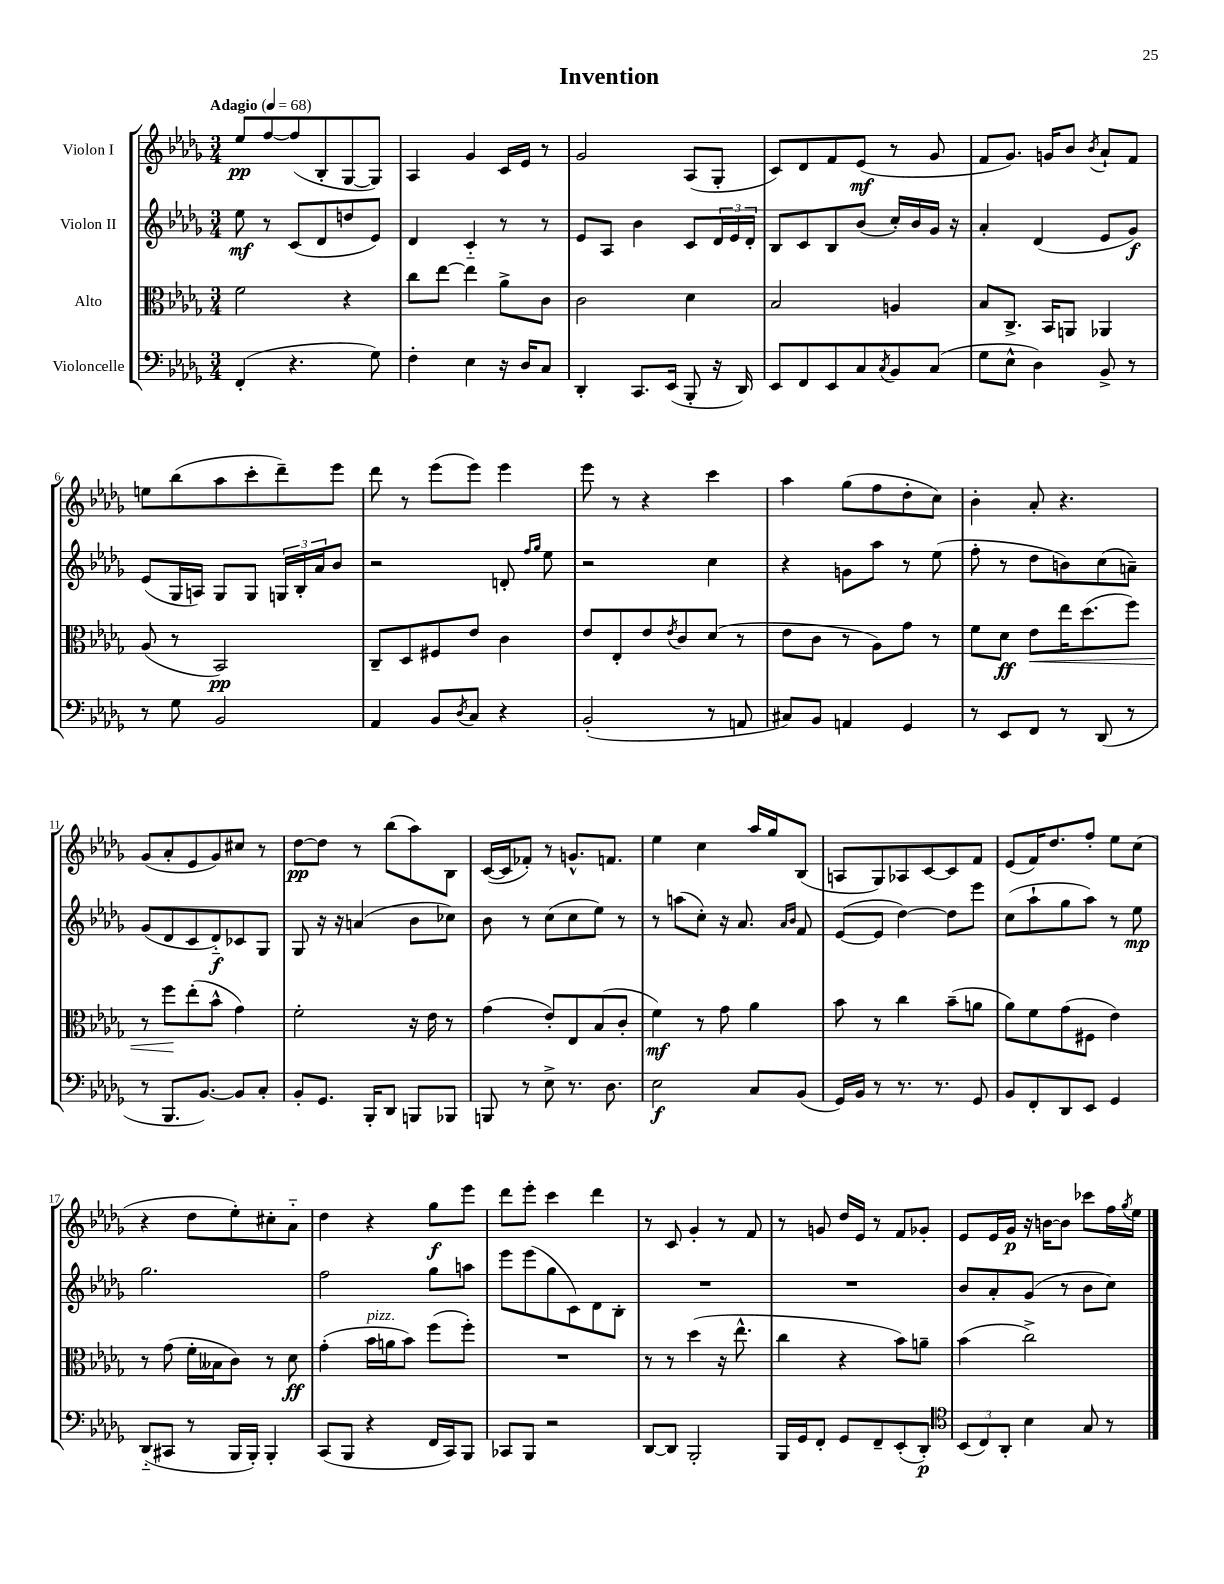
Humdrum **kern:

**kern	**dynam	**kern	**dynam	**kern	**dynam	**kern	**dynam
*part4	*part4	*part3	*part3	*part2	*part2	*part1	*part1
*staff4	*staff4	*staff3	*staff3	*staff2	*staff2	*staff1	*staff1
*I"Violoncelle	*	*I"Alto	*	*I"Violon II	*	*I"Violon I	*
*clefF4	*	*clefC3	*	*clefG2	*	*clefG2	*
*k[b-e-a-d-g-]	*	*k[b-e-a-d-g-]	*	*k[b-e-a-d-g-]	*	*k[b-e-a-d-g-]	*
*M3/4	*	*M3/4	*	*M3/4	*	*M3/4	*
*MM68	*	*MM68	*	*MM68	*	*MM68	*
=1	=1	=1	=1	=1	=1	=1	=1
!	!	!	!	!	!	!LO:TX:a:B:t=Adagio	!
(4FF'/	.	2f\	.	8ee-\	mf	8ee-/L	pp
.	.	.	.	8r	.	[8ff/	.
4.r	.	.	.	(8c/L	.	(8ff/]	.
.	.	.	.	8d-/	.	8B-'/	.
.	.	4r	.	8ddn/	.	[8G-/	.
8G-\)	.	.	.	8e-/J)	.	8G-/J])	.
=2	=2	=2	=2	=2	=2	=2	=2
4F'\	.	8cc\L	.	4d-/	.	4A-/	.
.	.	[8ee-\J	.	.	.	.	.
4E-\	.	4ee-\]	.	4c/	.	4g-/	.
16r	.	8a-^\L	.	8r	.	16c/LL	.
16D-/KL	.	.	.	.	.	16e-/JJ	.
8C/J	.	8c\J	.	8r	.	8r	.
=3	=3	=3	=3	=3	=3	=3	=3
4DD-'/	.	2c\	.	8e-/L	.	2g-/	.
.	.	.	.	8A-/J	.	.	.
8.CC/L	.	.	.	4b-\	.	.	.
(16EE-/Jk	.	.	.	.	.	.	.
8BBB-'/	.	4d-\	.	8c/L	.	(8A-/L	.
16r	.	.	.	24d-/L	.	8G-'/J	.
.	.	.	.	24e-/	.	.	.
16DD-/)	.	.	.	.	.	.	.
.	.	.	.	24d-'/JJ	.	.	.
=4	=4	=4	=4	=4	=4	=4	=4
8EE-/L	.	2B-/	.	8B-/L	.	8c/L)	.
8FF/	.	.	.	8c/	.	8d-/	.
8EE-/	.	.	.	8B-/	.	8f/	.
8C/	.	.	.	(8b-/J	.	(8e-/J	mf
8qC/	.	.	.	.	.	.	.
8BB-/	.	4An/	.	16cc'/LL)	.	8r	.
.	.	.	.	16b-/	.	.	.
(8C/J	.	.	.	16g-/JJ	.	8g-/	.
.	.	.	.	16r	.	.	.
=5	=5	=5	=5	=5	=5	=5	=5
8G-\L	.	8B-/L	.	4a-'/	.	8f/L	.
8E-^^\J	.	8.C^/J	.	.	.	8.g-/J)	.
4D-\)	.	.	.	(4d-/	.	.	.
.	.	16BB-/KL	.	.	.	16gn/KL	.
.	.	8AAn/J	.	.	.	8b-/J	.
.	.	.	.	.	.	8qb-/	.
8BB-^/	.	4AA-X/	.	8e-/L	.	8a-`/L	.
8r	.	.	.	8g-/J)	f	8f/J	.
!!LO:LB:g=z
=6	=6	=6	=6	=6	=6	=6	=6
8r	.	(8A-/	.	(8e-/L	.	8een\L	.
8G-\	.	8r	.	16G-/L	.	(8bb-\	.
.	.	.	.	16An/JJ)	.	.	.
2BB-/	.	2BB-/)	pp	8G-/L	.	8aa-\	.
.	.	.	.	8G-/J	.	8ccc'\	.
.	.	.	.	24Gn/LL	.	8ddd-~\)	.
.	.	.	.	24B-'/	.	.	.
.	.	.	.	24a-/J	.	.	.
.	.	.	.	8b-/J	.	8eee-\J	.
=7	=7	=7	=7	=7	=7	=7	=7
4AA-/	.	8C~/L	.	2r	.	8ddd-\	.
.	.	8D-/	.	.	.	8r	.
8BB-/L	.	8F#X/	.	.	.	(8eee-\L	.
8qD-/	.	.	.	.	.	.	.
8C/J	.	8e-/J	.	.	.	8eee-\J)	.
4r	.	4c\	.	8dn'/	.	4eee-\	.
.	.	.	.	16qqff/LL	.	.	.
.	.	.	.	16qqgg-/JJ	.	.	.
.	.	.	.	8ee-\	.	.	.
=8	=8	=8	=8	=8	=8	=8	=8
(2BB-'/	.	8e-/L	.	2r	.	8eee-\	.
.	.	8E-'/	.	.	.	8r	.
.	.	8e-/	.	.	.	4r	.
.	.	8qe-/	.	.	.	.	.
.	.	8c/	.	.	.	.	.
8r	.	(8d-/J	.	4cc\	.	4ccc\	.
8AAn/	.	8r	.	.	.	.	.
=9	=9	=9	=9	=9	=9	=9	=9
8C#X/L)	.	8e-\L	.	4r	.	4aa-\	.
8BB-/J	.	8c\J	.	.	.	.	.
4AAn/	.	8r	.	8gn\L	.	(8gg-\L	.
.	.	8A-\L)	.	8aa-\J	.	8ff\	.
4GG-/	.	8g-\J	.	8r	.	8dd-'\	.
.	.	8r	.	(8ee-\	.	8cc\J)	.
=10	=10	=10	=10	=10	=10	=10	=10
8r	.	8f\L	.	8ff'\	.	4b-'\	.
8EE-/L	.	8d-\J	ff	8r	.	.	.
!	!	!	!LO:HP:b	!	!	!	!
8FF/J	.	8e-\L	<	8dd-\L	.	8a-'/	.
8r	.	16ee-\K	.	8bn\)	.	4.r	.
.	.	(8.dd-\	.	.	.	.	.
(8DD-/	.	.	.	(8cc\	.	.	.
8r	.	8ff\J)	.	8an~\J)	.	.	.
!!LO:LB:g=z
=11	=11	=11	=11	=11	=11	=11	=11
8r	.	8r	.	(8g-/L	.	(8g-/L	.
8.BBB-/L	.	8ff\L	.	8d-/	.	8a-'/	.
.	.	(8ee-'\	[	8c/	.	8e-/	.
[8.BB-/J)	.	.	.	.	.	.	.
.	.	8b-^^\J	.	8d-/)	f	8g-/)	.
8BB-/L]	.	4g-\)	.	8c-X/	.	8cc#X/J	.
8C'/J	.	.	.	8G-/J	.	8r	.
=12	=12	=12	=12	=12	=12	=12	=12
8BB-'/L	.	2f'\	.	8G-/	.	[8dd-\L	pp
8.GG-/J	.	.	.	16r	.	8dd-\J]	.
.	.	.	.	16r	.	.	.
.	.	.	.	(4an/	.	8r	.
16BBB-'/KL	.	.	.	.	.	.	.
8DD-/J	.	.	.	.	.	(8bb-\L	.
8BBBn/L	.	16r	.	8b-\L	.	8aa-\)	.
.	.	16e-\	.	.	.	.	.
8BBB-X/J	.	8r	.	8cc-X\J)	.	8B-\J	.
=13	=13	=13	=13	=13	=13	=13	=13
8BBBn/	.	(4g-\	.	8b-\	.	([16c/LL	.
.	.	.	.	.	.	16c/J]	.
8r	.	.	.	8r	.	8f-X'/J)	.
8E-^\	.	8e-'/L)	.	(8cc\L	.	8r	.
8.r	.	8E-/	.	8cc\	.	8.gn^^/L	.
.	.	(8B-/	.	8ee-\J)	.	.	.
8.D-\	.	.	.	.	.	8.fn/J	.
.	.	8c'/J	.	8r	.	.	.
=14	=14	=14	=14	=14	=14	=14	=14
2E-\	f	4f\)	mf	8r	.	4ee-\	.
.	.	.	.	(8aan\L	.	.	.
.	.	8r	.	8cc'\J)	.	4cc\	.
.	.	8g-\	.	16r	.	.	.
.	.	.	.	8.a-/	.	.	.
8C/L	.	4a-\	.	.	.	16aa-/LL	.
.	.	.	.	.	.	16gg-/J	.
.	.	.	.	16qqa-/LL	.	.	.
.	.	.	.	16qqb-/JJ	.	.	.
(8BB-/J	.	.	.	8f/	.	(8B-/J	.
=15	=15	=15	=15	=15	=15	=15	=15
16GG-/LL)	.	8b-\	.	([8e-/L	.	8An/L	.
16BB-/JJ	.	.	.	.	.	.	.
8r	.	8r	.	8e-/J]	.	8G-/)	.
8.r	.	4cc\	.	[4dd-\)	.	8A-X/	.
.	.	.	.	.	.	[8c/	.
8.r	.	.	.	.	.	.	.
.	.	(8b-~\L	.	8dd-\L]	.	8c/]	.
8GG-/	.	8an\J	.	8eee-\J	.	8f/J	.
=16	=16	=16	=16	=16	=16	=16	=16
8BB-/L	.	8a-\L)	.	(8cc\L	.	(8e-/L	.
8FF'/	.	8f\	.	8aa-`\	.	16f/K)	.
.	.	.	.	.	.	8.dd-/	.
8DD-/	.	(8g-\	.	8gg-\	.	.	.
8EE-/J	.	8F#X\J	.	8aa-\J)	.	8ff'/J	.
4GG-/	.	4e-\)	.	8r	.	8ee-\L	.
.	.	.	.	8ee-\	mp	(8cc\J	.
!!LO:LB:g=z
=17	=17	=17	=17	=17	=17	=17	=17
(8DD-/L	.	8r	.	2.gg-\	.	4r	.
8CC#X/J	.	(8g-\	.	.	.	.	.
8r	.	16f'\LL	.	.	.	8dd-\L	.
.	.	16B--X\J	.	.	.	.	.
16BBB-/LL	.	8c\J)	.	.	.	8ee-'\)	.
16BBB-'/JJ)	.	.	.	.	.	.	.
4BBB-'/	.	8r	.	.	.	8cc#X'\	.
.	.	8d-\	ff	.	.	8a-\J	.
=18	=18	=18	=18	=18	=18	=18	=18
(8CC/L	.	(4g-'\	.	2ff\	.	4dd-\	.
8BBB-/J	.	.	.	.	.	.	.
!	!	!LO:TX:a:i:t=pizz.	!	!	!	!	!
4r	.	16b-\LL	.	.	.	4r	.
.	.	16an\J	.	.	.	.	.
.	.	8b-\J)	.	.	.	.	.
16FF/LL	.	(8ff\L	.	8gg-\L	.	8gg-\L	f
16CC/J)	.	.	.	.	.	.	.
8BBB-/J	.	8ff'\J)	.	8aan\J	.	8eee-\J	.
=19	=19	=19	=19	=19	=19	=19	=19
8CC-X/L	.	2.r	.	8eee-\L	.	8ddd-\L	.
8BBB-/J	.	.	.	(8eee-\	.	8eee-'\J	.
2r	.	.	.	8gg-\	.	4ccc\	.
.	.	.	.	8c\)	.	.	.
.	.	.	.	8d-\	.	4ddd-\	.
.	.	.	.	8B-'\J	.	.	.
=20	=20	=20	=20	=20	=20	=20	=20
[8DD-/L	.	8r	.	2.r	.	8r	.
8DD-/J]	.	8r	.	.	.	8c/	.
2BBB-'/	.	(4dd-\	.	.	.	4g-'/	.
.	.	16r	.	.	.	8r	.
.	.	8.ee-^^\	.	.	.	.	.
.	.	.	.	.	.	8f/	.
=21	=21	=21	=21	=21	=21	=21	=21
16BBB-/LL	.	4cc\	.	2.r	.	8r	.
16GG-/J	.	.	.	.	.	.	.
8FF'/J	.	.	.	.	.	8gn/	.
8GG-/L	.	4r	.	.	.	16dd-/LL	.
.	.	.	.	.	.	16e-/JJ	.
8FF~/	.	.	.	.	.	8r	.
(8EE-'/	.	8b-\L)	.	.	.	8f/L	.
8DD-'/J)	p	8an~\J	.	.	.	8g-X'/J	.
=22	=22	=22	=22	=22	=22	=22	=22
*clefC4	*	*	*	*	*	*	*
(12BB-/L	.	(4b-\	.	8b-/L	.	8e-/L	.
12C/)	.	.	.	.	.	.	.
.	.	.	.	8a-'/	.	16e-/L	.
12AA-'/J	.	.	.	.	.	.	.
.	.	.	.	.	.	16g-/JJ	p
4B-\	.	2cc^\)	.	(8g-/J	.	16r	.
.	.	.	.	.	.	[16bn\KL	.
.	.	.	.	8r	.	8b\J]	.
8G-/	.	.	.	8b-\L	.	8ccc-X\L	.
8r	.	.	.	8cc\J)	.	16ff\L	.
.	.	.	.	.	.	8qgg-/	.
.	.	.	.	.	.	16ee-\JJ	.
==	==	==	==	==	==	==	==
*-	*-	*-	*-	*-	*-	*-	*-
